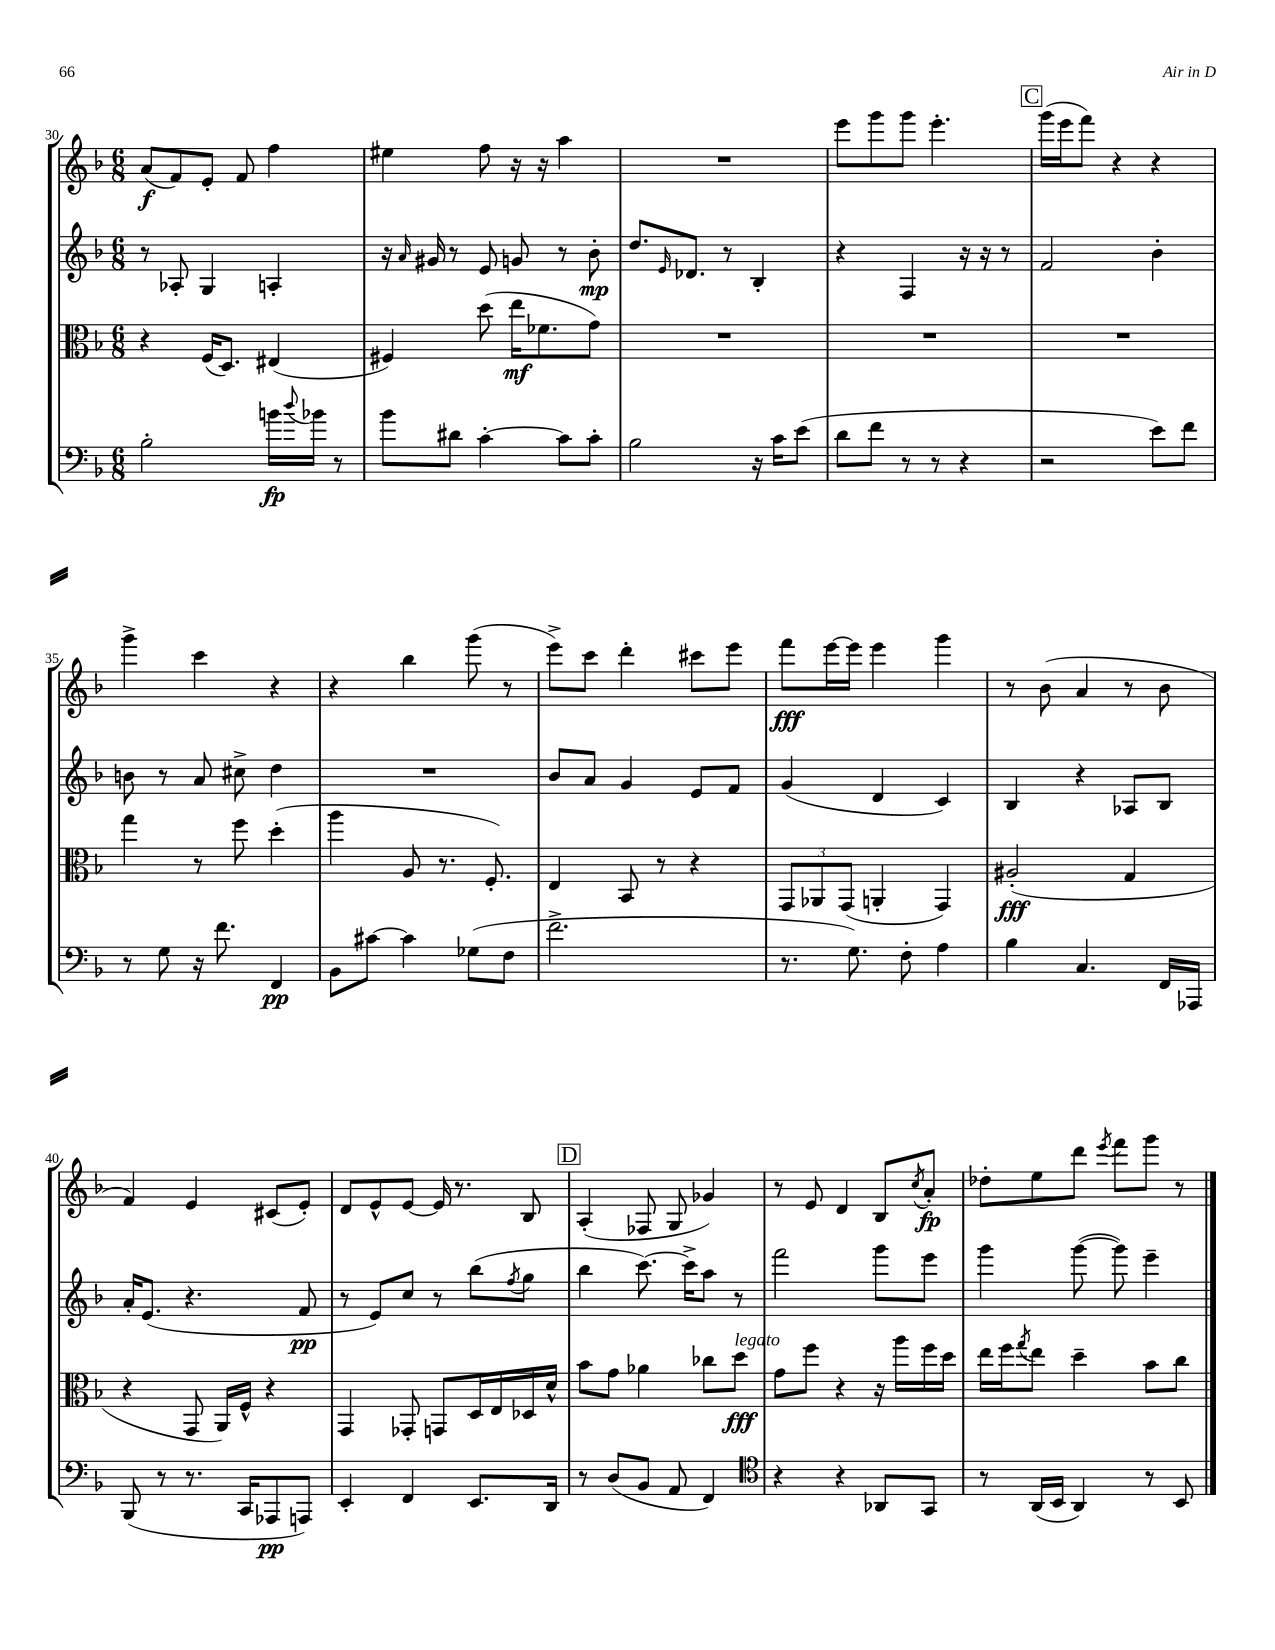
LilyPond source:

<<
\new StaffGroup <<
\new Staff = "s0" {
    \clef treble \key f \major \numericTimeSignature \time 6/8
    a'8\f( f'8) e'8-. f'8 f''4 |
    eis''4 f''8 r16 r16 a''4 |
    R2. |
    e'''8 g'''8 g'''8 e'''4.-. |
    \mark \markup { \box "C" } g'''16( e'''16 f'''8) r4 r4 |
    g'''4-> c'''4 r4 |
    r4 bes''4 g'''8( r8 |
    e'''8->) c'''8 d'''4-. cis'''8 e'''8 |
    f'''8\fff e'''16~ e'''16 e'''4 g'''4 |
    r8 bes'8( a'4 r8 bes'8 |
    f'4) e'4 cis'8( e'8-.) |
    d'8 e'8-^ e'8~ e'16 r8. bes8 |
    \mark \markup { \box "D" } a4-.( fes8 g8 ges'4) |
    r8 e'8 d'4 bes8 \acciaccatura { c''8 } a'8-.\fp |
    des''8-. e''8 d'''8 \acciaccatura { e'''8 } f'''8 g'''8 r8 \bar "|." |
}
\new Staff = "s1" {
    \clef treble \key f \major \numericTimeSignature \time 6/8
    r8 aes8-. g4 a4-. |
    r16 \grace { a'16 } gis'16 r8 e'8 g'8 r8 bes'8-.\mp |
    d''8. \grace { e'16 } des'8. r8 bes4-. |
    r4 f4 r16 r16 r8 |
    \mark \markup { \box "C" } f'2 bes'4-. |
    b'8 r8 a'8 cis''8-> d''4 |
    R2. |
    bes'8 a'8 g'4 e'8 f'8 |
    g'4( d'4 c'4) |
    bes4 r4 aes8 bes8 |
    a'16-. e'8.( r4. f'8\pp |
    r8 e'8) c''8 r8 bes''8( \acciaccatura { f''8 } g''8 |
    \mark \markup { \box "D" } bes''4 c'''8.~) c'''16-> a''8 r8 |
    f'''2 g'''8 e'''8 |
    g'''4 g'''8~( g'''8) e'''4-- \bar "|." |
}
\new Staff = "s2" {
    \clef alto \key f \major \numericTimeSignature \time 6/8
    r4 f16( d8.) eis4( |
    fis4) d''8( e''16\mf fes'8. g'8) |
    R2. |
    R2. |
    \mark \markup { \box "C" } R2. |
    g''4 r8 f''8 d''4-.( |
    a''4 a8 r8. f8.-.) |
    e4 bes,8 r8 r4 |
    \tuplet 3/2 { g,8 aes,8 g,8( } a,4-. g,4) |
    ais2-.\fff( g4 |
    r4 g,8 a,16) f16-^ r4 |
    g,4 ges,8-. g,8 d16 e16 des16 d'16-^ |
    \mark \markup { \box "D" } bes'8 g'8 aes'4 ces''8 d''8\fff^\markup { \italic "legato" } |
    g'8 f''8 r4 r16 a''16 f''16 d''16 |
    e''16 f''16 \acciaccatura { g''8 } e''8 d''4-- bes'8 c''8 \bar "|." |
}
\new Staff = "s3" {
    \clef bass \key f \major \numericTimeSignature \time 6/8
    bes2-. b'16\fp \appoggiatura { d''8 } bes'16 r8 |
    bes'8 dis'8 c'4~-. c'8 c'8-. |
    bes2 r16 c'16 e'8( |
    d'8 f'8 r8 r8 r4 |
    \mark \markup { \box "C" } r2 e'8) f'8 |
    r8 g8 r16 f'8. f,4\pp |
    bes,8 cis'8~ cis'4 ges8( f8 |
    f'2.-> |
    r8. g8.) f8-. a4 |
    bes4 c4. f,16 aes,,16 |
    bes,,8( r8 r8. c,16 aes,,8\pp a,,8) |
    e,4-. f,4 e,8. d,16 |
    \mark \markup { \box "D" } r8 d8( bes,8 a,8 f,4) |
    \clef tenor r4 r4 aes,8 g,8 |
    r8 a,16( bes,16 a,4) r8 bes,8 \bar "|." |
}
>>
>>
\layout { \context { \Score currentBarNumber = #30 } }
